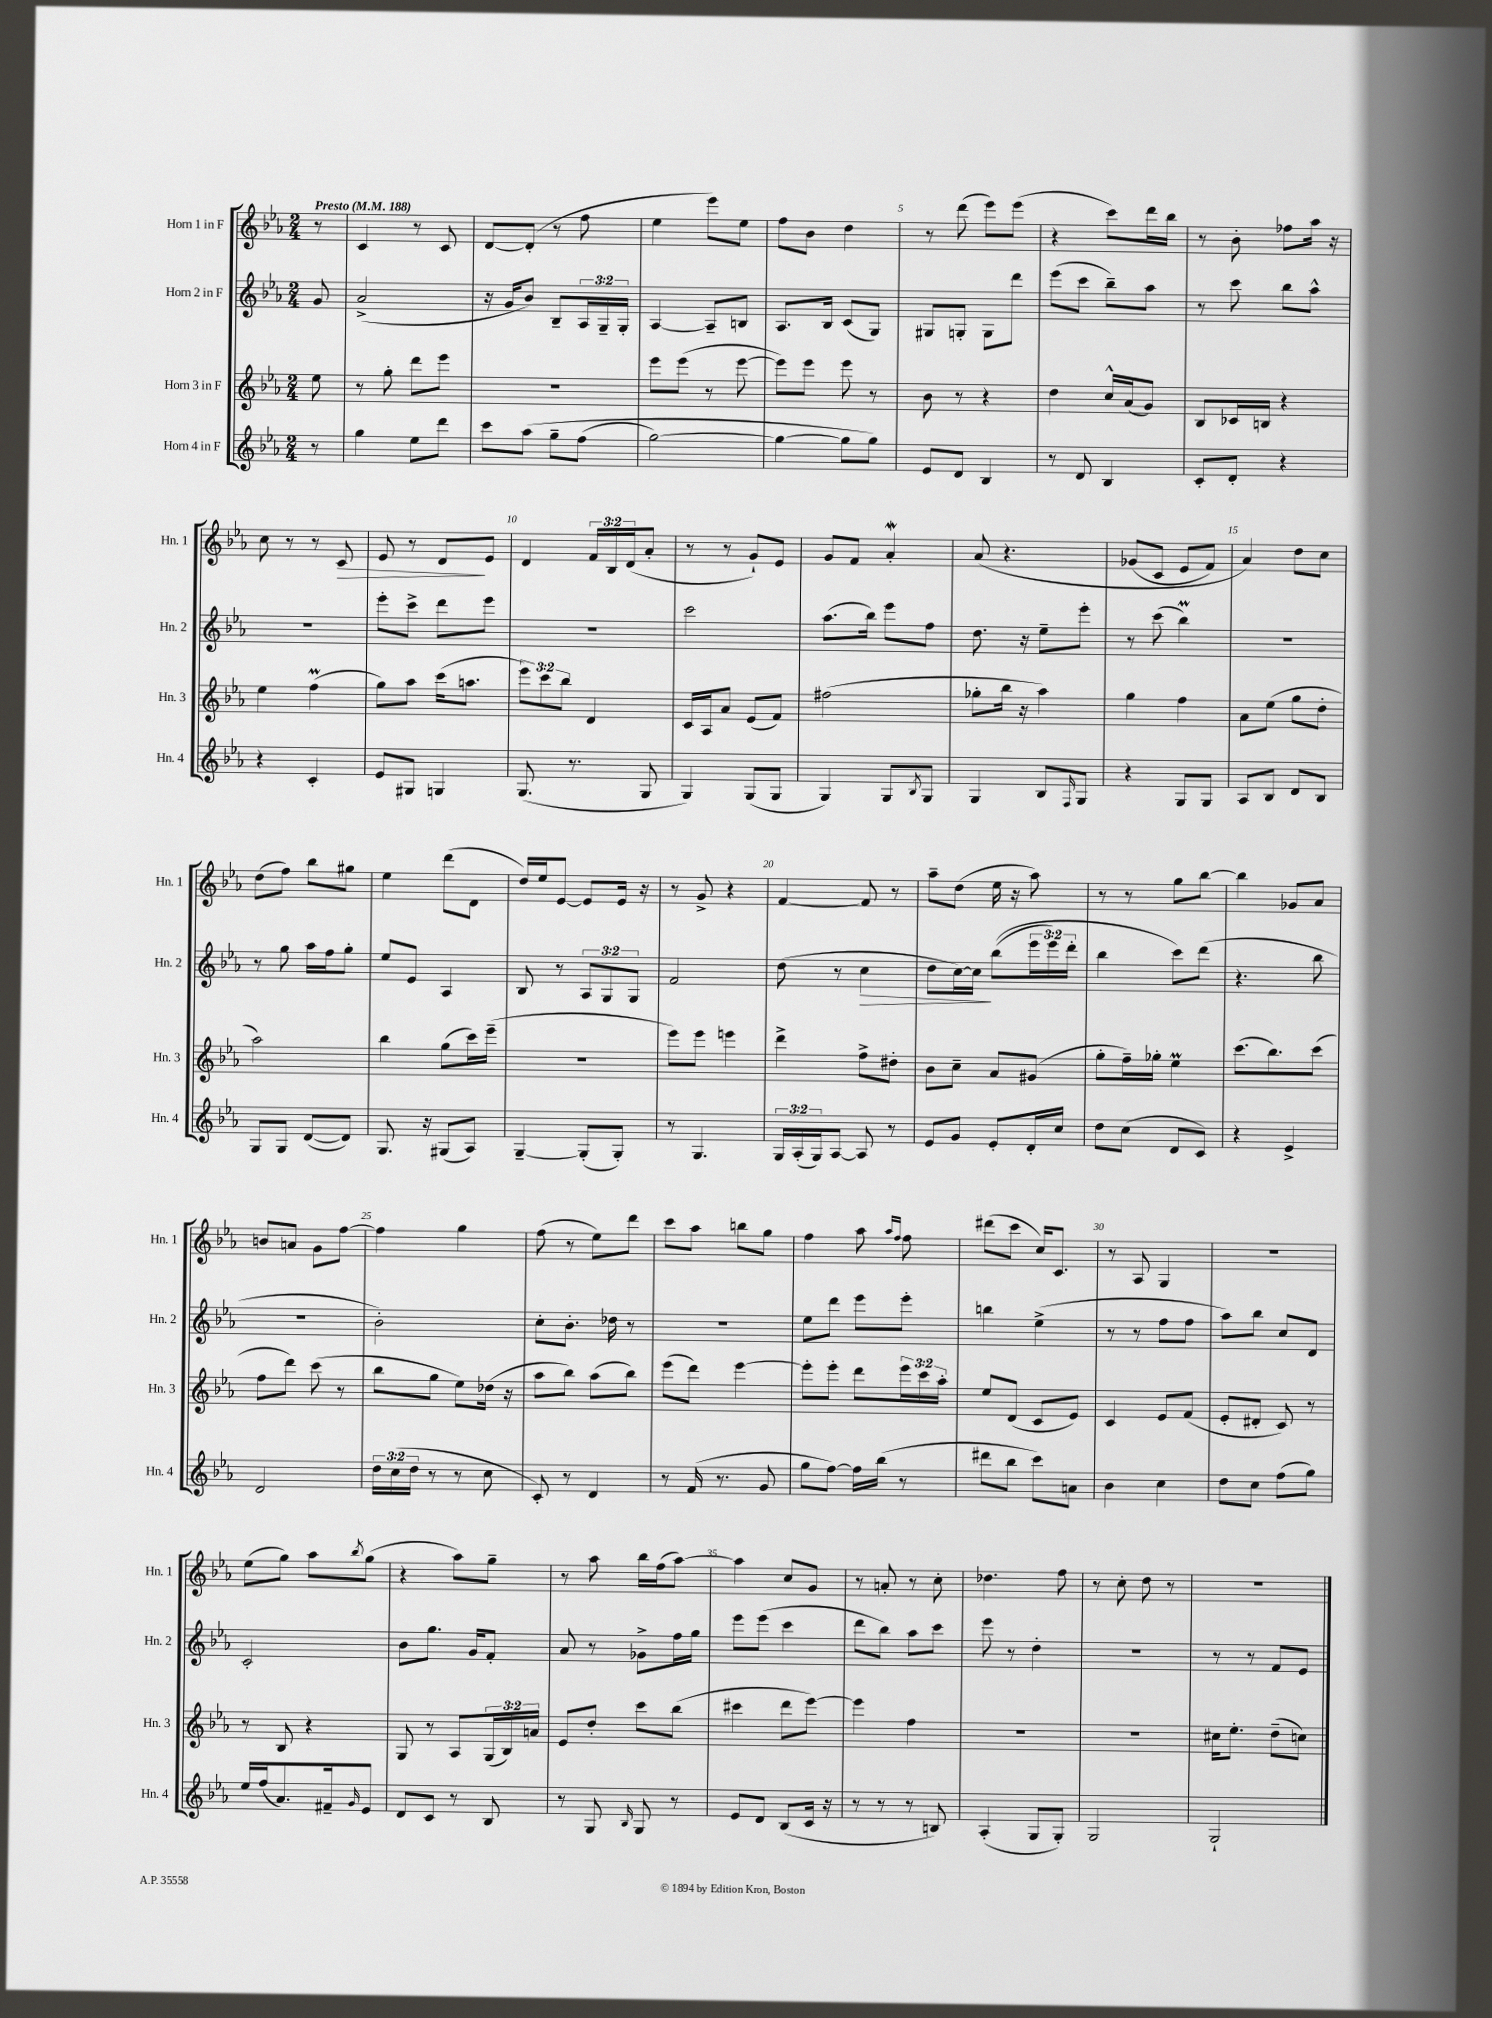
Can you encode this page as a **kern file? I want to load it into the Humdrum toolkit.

**kern	**kern	**kern	**kern
*staff4	*staff3	*staff2	*staff1
*clefG2	*clefG2	*clefG2	*clefG2
*k[b-e-a-]	*k[b-e-a-]	*k[b-e-a-]	*k[b-e-a-]
*M2/4	*M2/4	*M2/4	*M2/4
*MM188	*MM188	*MM188	*MM188
8r	8ee-	8g	8r
=	=	=	=
4gg	8r	(2a-^	4c
.	8gg'	.	.
8ee-	8ddd	.	8r
8ddd	8eee-	.	8c
=	=	=	=
8ccc	2r	16r	[8d
.	.	16g	.
&(8aa-	.	8b-)	(8d']
8gg~	.	8B-~	8r
(8ff	.	24A-	8ff
.	.	24G~	.
.	.	24G'	.
=	=	=	=
[2gg)	8eee-	[4A-	4ee-
.	(8eee-	.	.
.	8r	8A-~]	8eee-)
.	[8eee-	8B	8ee-
=	=	=	=
4gg_	8eee-])	8.A-	8ff
.	8eee-	.	8b-
.	.	16B-	.
8gg]	8eee-	(8c	4dd
8gg&)	8r	8G)	.
=	=	=	=
8e-	8b-	8G#	8r
8d	8r	8G'	(8ddd
4B-	4r	8G	8eee-)
.	.	8ddd	(8eee-
=	=	=	=
8r	4dd	(8eee-	4r
8d	.	8ccc	.
4B-	16cc^^	8bb-~)	8ccc)
.	(16a-	.	.
.	8g)	8aa-	16ddd
.	.	.	16bb-
=	=	=	=
8c'	8B-	8r	8r
8d'	16c-	8ccc	8b-'
.	16B	.	.
4r	4r	8bb-	8ff-
.	.	8aa-^^	16aa-
.	.	.	16r
=	=	=	=
4r	4ee-	2r	8cc
.	.	.	8r
4c'	(4ff	.	8r
.	.	.	8c
=	=	=	=
8e-	8gg)	8eee-'	8e-
8G#	8aa-	8ccc^	8r
4G	(16ccc	8ddd	8d
.	8.aa	.	.
.	.	8eee-	8e-
=	=	=	=
(8.G	12eee-)	2r	4d
.	12ccc	.	.
.	12bb-	.	.
8.r	.	.	.
.	4d	.	24f
.	.	.	24B-
.	.	.	(24d
8G	.	.	8a-'
=	=	=	=
4G)	16c	2ccc	8r
.	16A-	.	.
.	8a-	.	8r
(8G	(8e-	.	8g`)
8G	8f)	.	8e-
=	=	=	=
4G)	(2ff#	(8.aa-	8g
.	.	.	8f
.	.	16bb-)	.
8G	.	8eee-	4a-'
8qB-	.	.	.
8G	.	8ff	.
=	=	=	=
4G	8gg-'	8.dd	&(8a-
.	16bb-	.	4.r
.	16r	16r	.
8B-	4aa-)	8ee-~	.
16qqF	.	.	.
8G	.	8eee-'	.
=	=	=	=
4r	4gg	8r	(8g-
.	.	(8ccc	8c
8G	4ff	4bb-)	8e-
8G	.	.	8f)
=	=	=	=
8A-	8a-	2r	4a-&)
8B-	(8ee-	.	.
8d	8gg	.	8dd
8B-	8dd'	.	8cc
=	=	=	=
8G	2aa-)	8r	(8dd
8G	.	8gg	8ff)
([8d	.	16aa-	8bb-
.	.	16ff	.
8d])	.	8gg'	8gg#
=	=	=	=
8.G	4bb-	8ee-	4ee-
.	.	8e-	.
16r	.	.	.
(8G#	(8gg	4A-	(8ddd
8A-)	16ccc)	.	8d
.	(16eee-~	.	.
=	=	=	=
[4G~	2r	8B-	16dd)
.	.	.	16ee-
.	.	8r	[8e-
(8G']	.	12A-	8e-]
.	.	12G	.
8G')	.	.	16e-
.	.	12G	.
.	.	.	16r
=	=	=	=
8r	8eee-)	2f	8r
4.G	8eee-	.	8g^
.	4eee	.	4r
=	=	=	=
24G	4ddd^	(8dd	[4f
(24A-'	.	.	.
24G)	.	.	.
[8A-	.	8r	.
8A-]	8ff^	4cc	8f]
8r	8dd#'	.	8r
=	=	=	=
8e-	8b-	8dd	8aa-~
8g	8cc~	[16cc)	(8dd
.	.	16cc]	.
8e-'	8a-	&((8bb-	16ee-
.	.	.	16r
16d'	(8g#	24eee-	8aa-)
.	.	24eee-)	.
16cc	.	.	.
.	.	24ddd'	.
=	=	=	=
8dd	8gg'	4bb-	8r
(8cc	16ff~)	.	8r
.	16gg-'	.	.
8d	4ee-	8ccc&)	8gg
8c)	.	(8ddd	[8bb-
=	=	=	=
4r	(8.ccc	4.r	4bb-]
.	8.bb-)	.	.
4e-^	.	.	8g-
.	(8ccc	8bb-	8a-
=	=	=	=
2d	8ff	2r	8b
.	8ddd)	.	8a
.	(8ccc	.	8g
.	8r	.	[8ff
=	=	=	=
24dd	8bb-	2b-')	4ff]
(24cc	.	.	.
24dd	.	.	.
8r	8gg	.	.
8r	8ee-)	.	4gg
8cc	(16dd-	.	.
.	16r	.	.
=	=	=	=
8c')	8aa-	8cc'	(8ff
8r	8bb-)	8.b-'	8r
4d	(8aa-	.	8ee-)
.	.	16dd-	.
.	8bb-)	8r	8ddd
=	=	=	=
8r	(8eee-	2r	8ccc
(16f	8ddd)	.	8aa-
8.r	.	.	.
.	[4eee-	.	8bb
8g	.	.	8gg
=	=	=	=
8gg	8eee-']	8ee-	4ff
[8ff)	8eee-'	8ddd	.
16ff]	8ddd	8eee-	8aa-
(16bb-	.	.	.
.	.	.	16qqaa-
.	.	.	16qqff
8r	24eee-	8eee-'	8ff
.	24ccc	.	.
.	24aa-'	.	.
=	=	=	=
8ddd#	8ee-	4bb	(8ddd#
8bb-	(8d	.	8ccc
8ccc)	8c	(4ee-^	16cc)
.	.	.	8.c
8a	8e-)	.	.
=	=	=	=
4b-	4c	8r	8r
.	.	8r	8A-
4cc	8e-	8ff	4G
.	(8f	8ff	.
=	=	=	=
8dd	8e-'	8aa-)	2r
8cc	8d#'	8bb-	.
(8ff	8c)	8cc	.
8gg)	8r	8d	.
=	=	=	=
16ee-	8r	2c'	(8ee-
(16ff	.	.	.
8.a-)	8B-	.	8gg)
.	4r	.	8aa-
16f#~	.	.	.
16qqg	.	.	8qbb-
8e-	.	.	(8gg
=	=	=	=
8d	8G	8b-	4r
8c	8r	8.gg	.
8r	8A-	.	8aa-)
.	.	16g	.
8B-	(24G	8f'	8gg~
.	24B-)	.	.
.	24a	.	.
=	=	=	=
8r	8e-	8a-	8r
8G	8dd'	8r	8aa-
16qqB-	.	.	.
8G	8ccc	8g-^	16bb-
.	.	.	(16ff
8r	(8bb-	16ff	[8aa-)
.	.	16gg	.
=	=	=	=
8e-	4ccc#	8eee-	4aa-]
8d	.	(8eee-	.
(8B-	8ddd	4ccc	8cc
16c	[8eee-)	.	8g
16r	.	.	.
=	=	=	=
8r	4eee-]	8ddd	8r
8r	.	8bb-)	8a'
8r	4ff	8aa-	8r
8B)	.	8ccc	8cc'
=	=	=	=
(4A-'	2r	8eee-	4.dd-
.	.	8r	.
8G	.	4dd'	.
8G')	.	.	8ff
=	=	=	=
2G	2r	2r	8r
.	.	.	8cc'
.	.	.	8dd
.	.	.	8r
=	=	=	=
2G`	16cc#	8r	2r
.	8.ee-'	.	.
.	.	8r	.
.	(8dd~	8f	.
.	8cc)	8e-	.
==	==	==	==
*-	*-	*-	*-
